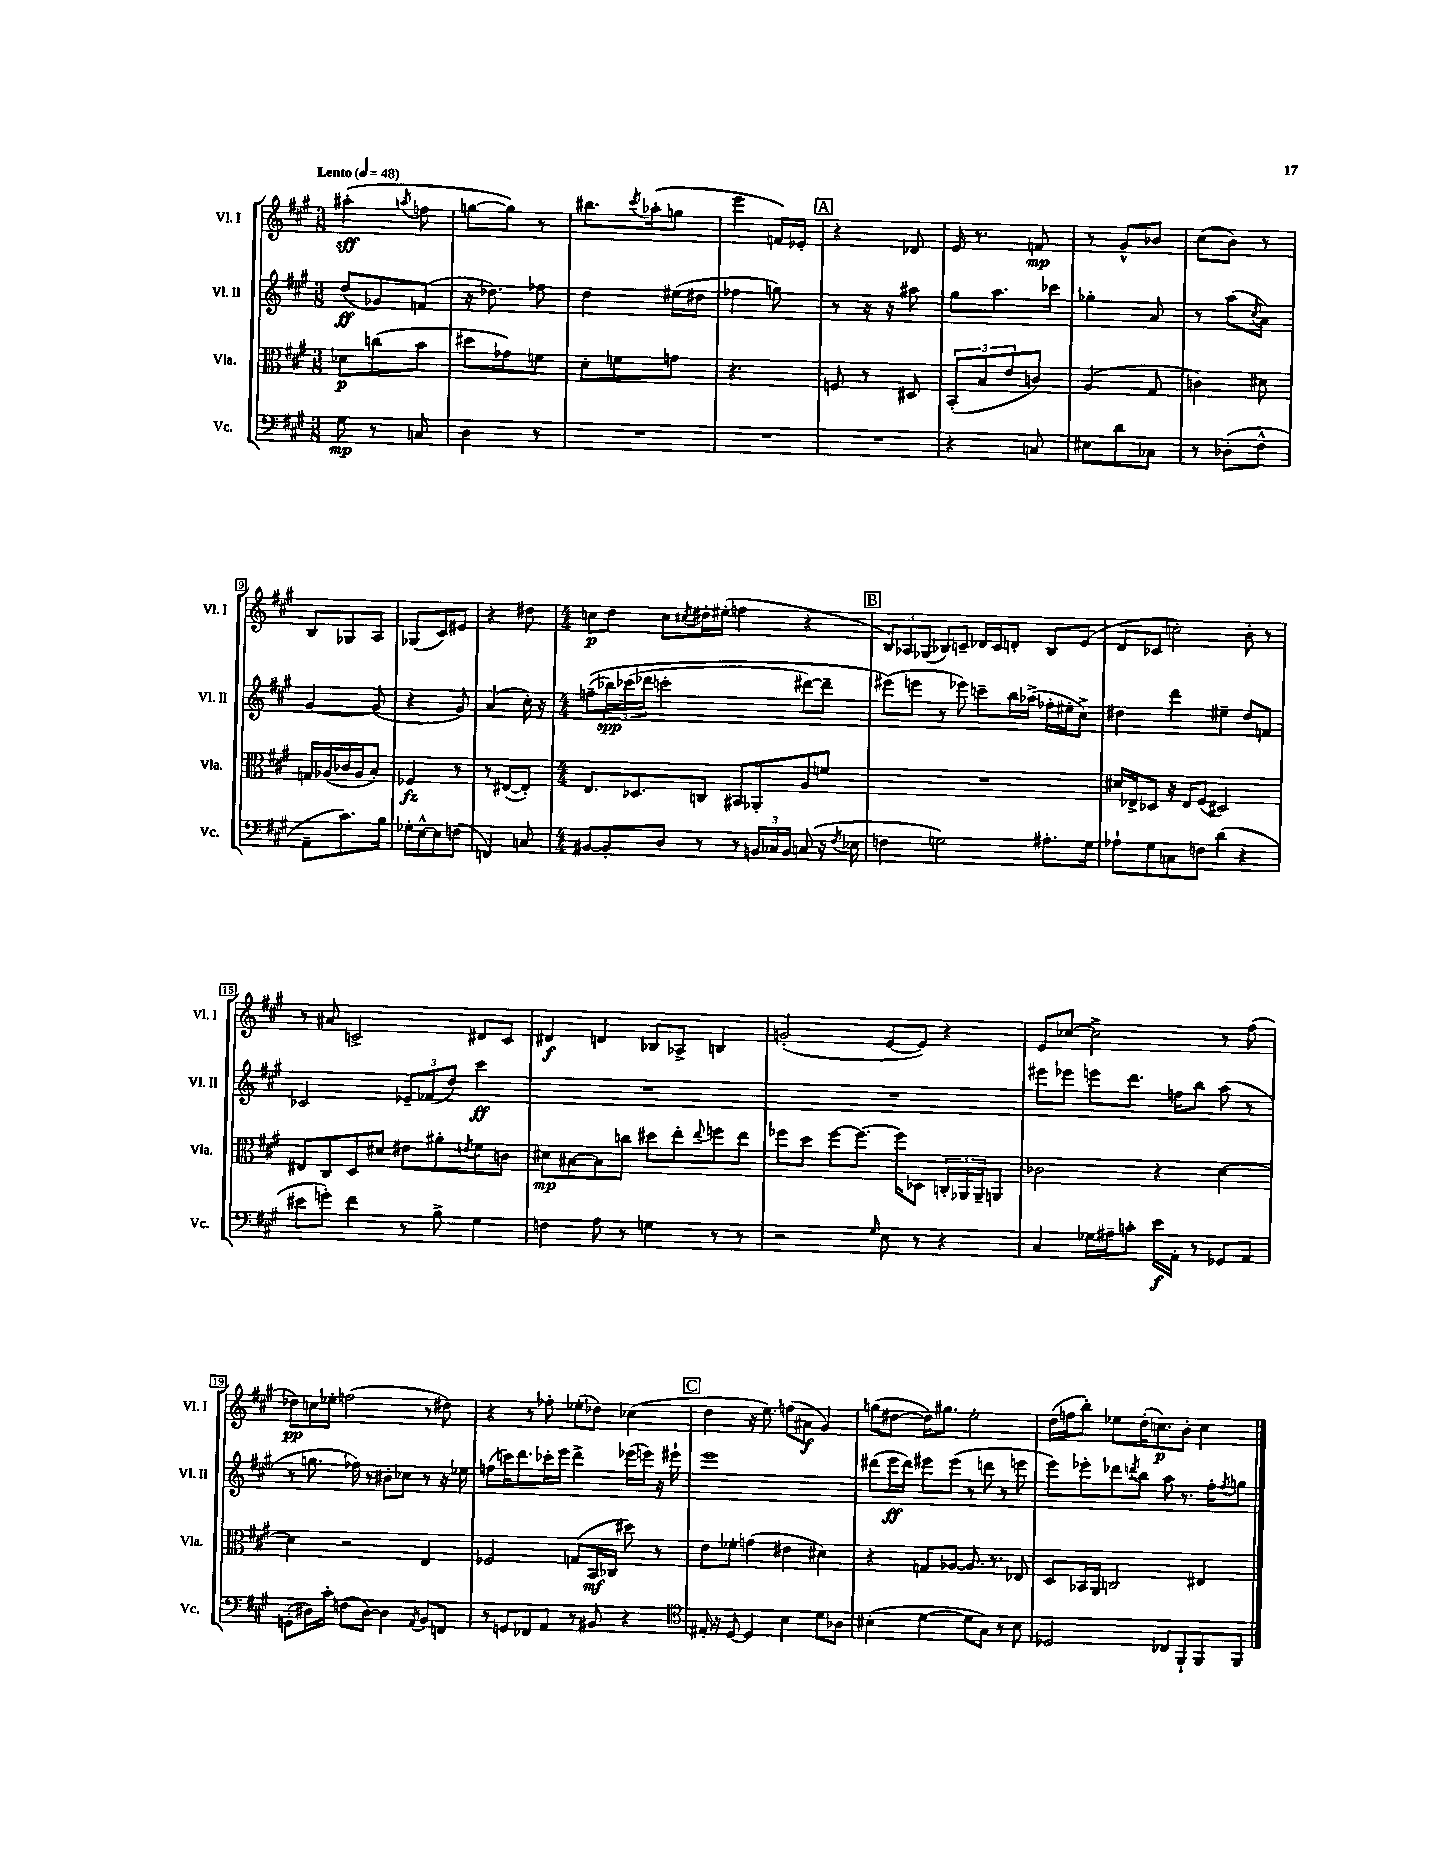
<<
\new StaffGroup <<
\new Staff = "s0" \with { instrumentName = "Vl. I" shortInstrumentName = "Vl. I" } {
    \clef treble \key a \major \numericTimeSignature \time 3/8 \tempo "Lento" 4 = 48
    ais''4-.\sff( \acciaccatura { a''8 } f''8 |
    g''8~ g''8) r8 |
    bis''8. \acciaccatura { cis'''8 } aes''16-.( g''8 |
    e'''4 f'16) ees'16-. |
    \mark \markup { \box "A" } r4 des'8 |
    e'16 r8. f'8\mp |
    r8 gis'8-^ bes'8 |
    cis''8( b'8) r8 |
    b8 ges8 a8 |
    ges8( cis'8) eis'8 |
    r4 dis''8 |
    \numericTimeSignature \time 4/4 c''8\p d''8 c''8 \acciaccatura { cis''8 } dis''16-. eis''16-.( f''4 r4 |
    \mark \markup { \box "B" } \tuplet 3/2 { b8) aes8 ges8( } bes8) c'8-- des'16 c'16 d'8-. bes8 e'8( |
    d'8 ces'8 c''2-.) b'8-. r8 |
    r8 ais'8 c'2-> dis'8 c'8 |
    dis'4\f d'4 bes8 aes8-> b4 |
    g'2-.( e'8~ e'8) r4 |
    e'8 ces''8~ ces''2-> r8 fis''8( |
    des''8\pp) c''16 ees''16-. f''2( r8 dis''8) |
    r4 r8 fes''8-. ees''8-.( des''8) ces''4( |
    \mark \markup { \box "C" } d''4 r16 e''8.) f''8( ais'8\f gis'4) |
    g''8( dis''8~ dis''16) gis''8. e''2-. |
    d''16( f''16 b''8-.) ees''8 d''16-.( c''8.\p) b'8-. c''4 \bar "|." |
}
\new Staff = "s1" \with { instrumentName = "Vl. II" shortInstrumentName = "Vl. II" } {
    \clef treble \key a \major \numericTimeSignature \time 3/8
    d''8\ff( ges'8) f'8( |
    r16 des''8.) fes''8 |
    d''4 eis''16( dis''16 |
    fes''4 g''8) |
    \mark \markup { \box "A" } r8 r16 r16 ais''8 |
    gis''8 a''8. ces'''16 |
    ges''4-. a'8 |
    r8 a''8( \acciaccatura { cis''8 } a'8) |
    gis'4~ gis'8( |
    r4 gis'8) |
    a'4( cis''16-.) r16 |
    \numericTimeSignature \time 4/4 f''8--(\( \tuplet 3/2 { bes''16\spp) ces'''16( des'''16 } c'''2-. dis'''8~) dis'''8-- |
    \mark \markup { \box "B" } eis'''8(\) e'''8 r8 ees'''8) c'''8-- b''16 aes''16->( fes''16-. eis''16-. cis''8->) |
    dis''4 d'''4 eis''4-- dis''8 f'8 |
    ces'2 \tuplet 3/2 { ees'8-- fes'8( d''8) } cis'''4\ff |
    R1 |
    R1 |
    eis'''8 ees'''8 e'''8 d'''8. f''16 b''8 a''8( r8 |
    r8 g''8. fes''16) r8 bis'8-. ces''8 r8 r16 ees''16 |
    f''8( c'''16) d'''8. ces'''16-. e'''16 d'''4-> ees'''16( e'''16) r16 eis'''16-! |
    \mark \markup { \box "C" } e'''1 |
    dis'''8( e'''16\ff dis'''16) eis'''8 eis'''8( r8 d'''8 r8 e'''8 |
    e'''8) ees'''8-. des'''8 \acciaccatura { d'''8 } b''8 a''8 r8. fis''16-. \acciaccatura { fis''8 } g''8 \bar "|." |
}
\new Staff = "s2" \with { instrumentName = "Vla." shortInstrumentName = "Vla." } {
    \clef alto \key a \major \numericTimeSignature \time 3/8
    des'8\p c''8( b'8 |
    dis''8 ges'8) f'8 |
    d'8-. f'8 g'8 |
    r4. |
    \mark \markup { \box "A" } f8 r8 dis8 |
    \tuplet 3/2 { b,8-.( b8 e'8 } c'8) |
    a4( gis8 |
    c'4) dis'8 |
    g16 aes16( ces'16 aes16 b8-.) |
    fes4\fz r8 |
    r8 eis8~( eis8-.) |
    \numericTimeSignature \time 4/4 e8. des8. c8 bis,8 aes,8-. a8 f'8 |
    \mark \markup { \box "B" } R1 |
    dis'16 ees16-> des8 r16 ees16 fis8( dis2) |
    eis8 cis8 d8 dis'8 eis'8 ais'8-. \acciaccatura { e'8 } fis'8 c'8 |
    dis'8\mp bis8~ bis8 c''8 dis''8 e''8-. \appoggiatura { e''8 } f''8 e''8 |
    fes''8 d''8 fes''8~ fes''8.~ fes''16 des8 \tuplet 3/2 { c16-. aes,16 aes,16-- } a,8 |
    ces'2 r4 d'4~ |
    d'4 r2 e4 |
    fes2 g8( b,16\mf ces16 dis''8) r8 |
    \mark \markup { \box "C" } e'8 fes'8-. g'4( eis'4 dis'4) |
    r4 g8 aes8~ aes8. r8. ees8 |
    d8 bes,16 a,16 c2 eis4 \bar "|." |
}
\new Staff = "s3" \with { instrumentName = "Vc." shortInstrumentName = "Vc." } {
    \clef bass \key a \major \numericTimeSignature \time 3/8
    gis8\mp r8 c8 |
    d4 r8 |
    R4. |
    R4. |
    \mark \markup { \box "A" } R4. |
    r4 c8 |
    eis8 d'8 ces8 |
    r8 des8-.( fis8-^ |
    a,8-- cis'8.) b16 |
    ges16-. e16~-^ e8 f8( |
    f,4) c8 |
    \numericTimeSignature \time 4/4 bis,8~ bis,8-. d8 r8 r8 \tuplet 3/2 { b,16 ces16 b,16 } c8( r16 \acciaccatura { fis8 } ees16 |
    \mark \markup { \box "B" } f4 g2) ais8.-. g16 |
    aes8-! gis8 c8 f8 d'4( r4 |
    eis'8 g'8-.) fis'4 r8 b8-> gis4 |
    f4 a8 r8 g4 r8 r8 |
    r2 \grace { gis16 } e8 r8 r4 |
    cis4 ges16 ais16-- c'8-. e'16\f a,16-. r8 ges,8 a,8 |
    g,8-.( dis16) cis'16-. f8( dis8~) dis4 \acciaccatura { a,8 } b,8 f,8 |
    r8 g,8 fes,8 a,8 r8 bis,8 r4 |
    \mark \markup { \box "C" } \clef tenor eis16-. r16 d8~ d4 b4 d'8 aes8 |
    bis4-.( d'4~ d'8 gis8) r8 bis8 |
    des2 ces8 fis,8-! fis,8 fis,8 \bar "|." |
}
>>
>>
\layout { \context { \Score \override BarNumber.stencil = #(make-stencil-boxer 0.1 0.3 ly:text-interface::print) } }
